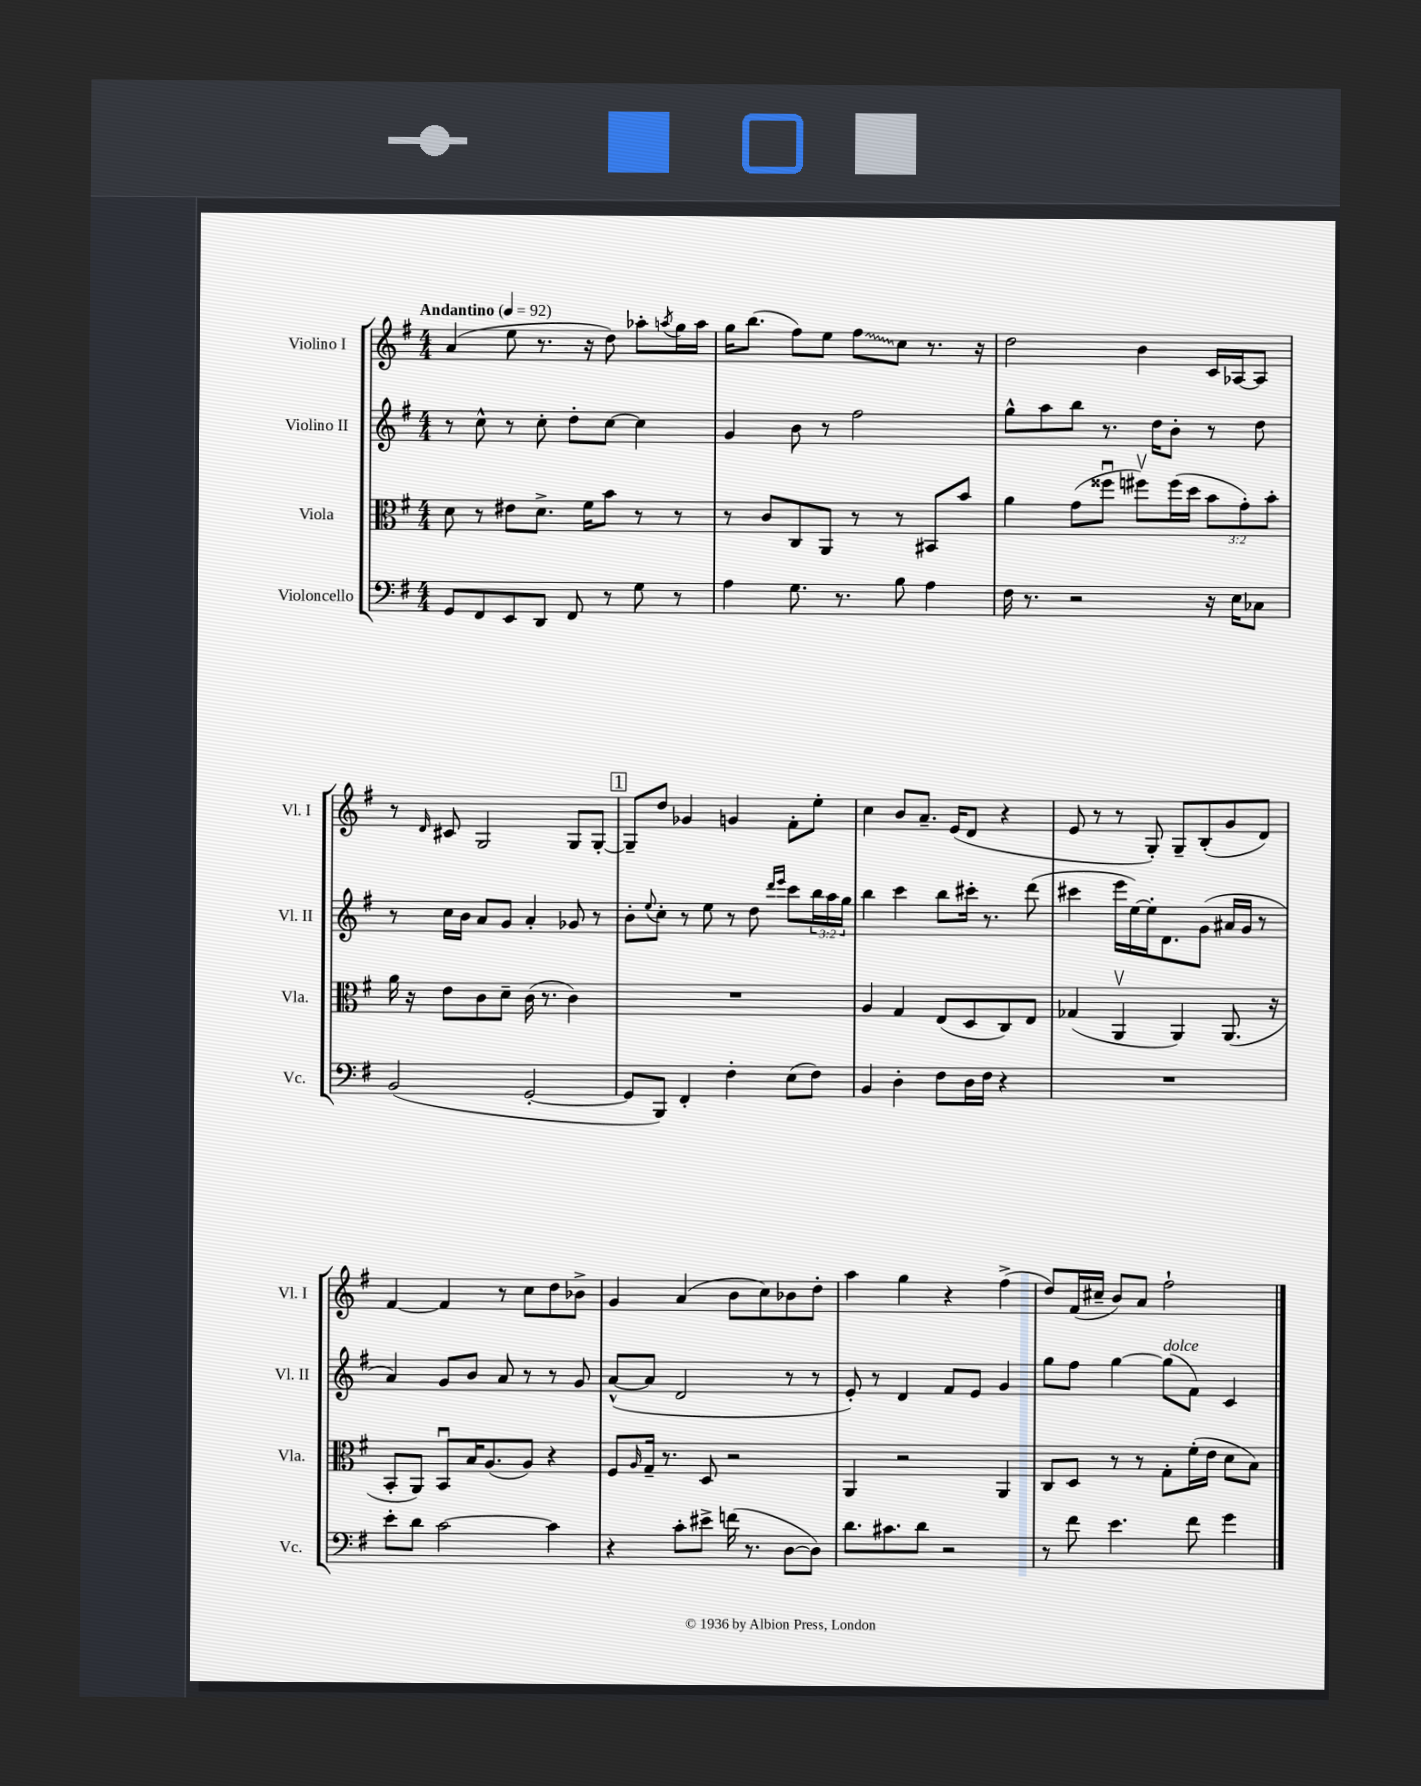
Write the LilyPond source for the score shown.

<<
\new StaffGroup <<
\new Staff = "s0" \with { instrumentName = "Violino I" shortInstrumentName = "Vl. I" } {
    \clef treble \key g \major \numericTimeSignature \time 4/4 \tempo "Andantino" 4 = 92
    a'4( e''8 r8. r16 d''8) aes''8-. \acciaccatura { a''8 } g''16 a''16 |
    g''16 b''8.( fis''8) e''8 \once \override Glissando.style = #'zigzag fis''8\glissando c''8 r8. r16 |
    d''2 b'4 c'16 aes16~ aes8 |
    r8 \grace { d'16 } cis'8 g2 g8 g8~-. |
    \mark \markup { \box "1" } g8-- d''8 ges'4 g'4 fis'8-. e''8-. |
    c''4 b'8 a'8.-- e'16( d'8 r4 |
    e'8 r8 r8 g8-.) g8-- b8-.( g'8 d'8) |
    fis'4~ fis'4 r8 c''8 d''8 bes'8-> |
    g'4 a'4( b'8 c''8) bes'8 d''8-. |
    a''4 g''4 r4 fis''4->( |
    d''8) fis'16( cis''16-- b'8) a'8 fis''2-! \bar "|." |
}
\new Staff = "s1" \with { instrumentName = "Violino II" shortInstrumentName = "Vl. II" } {
    \clef treble \key g \major \numericTimeSignature \time 4/4 \override Staff.TupletNumber.text = #tuplet-number::calc-fraction-text
    r8 c''8-^ r8 c''8-. d''8-. c''8~ c''4 |
    g'4 b'8 r8 fis''2 |
    g''8-^ a''8 b''8 r8. d''16 b'8-. r8 d''8 |
    r8 c''16 b'16 a'8 g'8 a'4-. ges'8 r8 |
    \mark \markup { \box "1" } b'8-. \appoggiatura { e''8 } c''8-. r8 e''8 r8 d''8 \grace { d'''16 e'''16 } c'''8 \tuplet 3/2 { b''16 a''16 g''16 } |
    b''4 c'''4 b''8 cis'''16-. r8. d'''8( |
    cis'''4 e'''16 e''16~) e''16-. d'8. g'8( ais'16 g'16 r8 |
    a'4) g'8 b'8 a'8 r8 r8 g'8 |
    a'8~-^( a'8 d'2 r8 r8 |
    e'8-.) r8 d'4 fis'8 e'8 g'4 |
    g''8 fis''8 g''4~ g''8^\markup { \italic "dolce" }( fis'8) c'4 \bar "|." |
}
\new Staff = "s2" \with { instrumentName = "Viola" shortInstrumentName = "Vla." } {
    \clef alto \key g \major \numericTimeSignature \time 4/4 \override Staff.TupletNumber.text = #tuplet-number::calc-fraction-text
    d'8 r8 eis'8 d'8.-> fis'16 b'8 r8 r8 |
    r8 c'8 c8 a,8 r8 r8 bis,8 b'8 |
    a'4 g'8( fisis''8\downbow fis''8\upbow) fis''16( d''16 \tuplet 3/2 { b'8 g'8-.) b'8-. } |
    a'16 r16 e'8 c'8 d'8-- c'16( r8. c'4) |
    \mark \markup { \box "1" } R1 |
    a4 g4 e8( d8 c8) e8 |
    ges4( a,4\upbow a,4) a,8.( r16 |
    b,8-. a,8) b,8\downbow b16 a8.( a8) r4 |
    fis8 \grace { a16 } g16-- r8. d8 r2 |
    a,4 r2 a,4 |
    c8 d8 r8 r8 g8-. fis'16-.( e'16 d'8 b8) \bar "|." |
}
\new Staff = "s3" \with { instrumentName = "Violoncello" shortInstrumentName = "Vc." } {
    \clef bass \key g \major \numericTimeSignature \time 4/4
    g,8 fis,8 e,8 d,8 fis,8 r8 g8 r8 |
    a4 g8. r8. b8 a4 |
    fis16 r8. r2 r16 e16 ces8 |
    b,2( g,2~-. |
    \mark \markup { \box "1" } g,8 b,,8) fis,4-. fis4-. e8( fis8) |
    b,4 d4-. fis8 d16 fis16 r4 |
    R1 |
    e'8-. d'8 c'2~ c'4 |
    r4 c'8-. eis'8-> f'16( r8. d8~ d8) |
    d'8. cis'8. d'8 r2 |
    r8 fis'8 e'4. fis'8 g'4 \bar "|." |
}
>>
>>
\layout { \context { \Score \remove "Bar_number_engraver" } }
